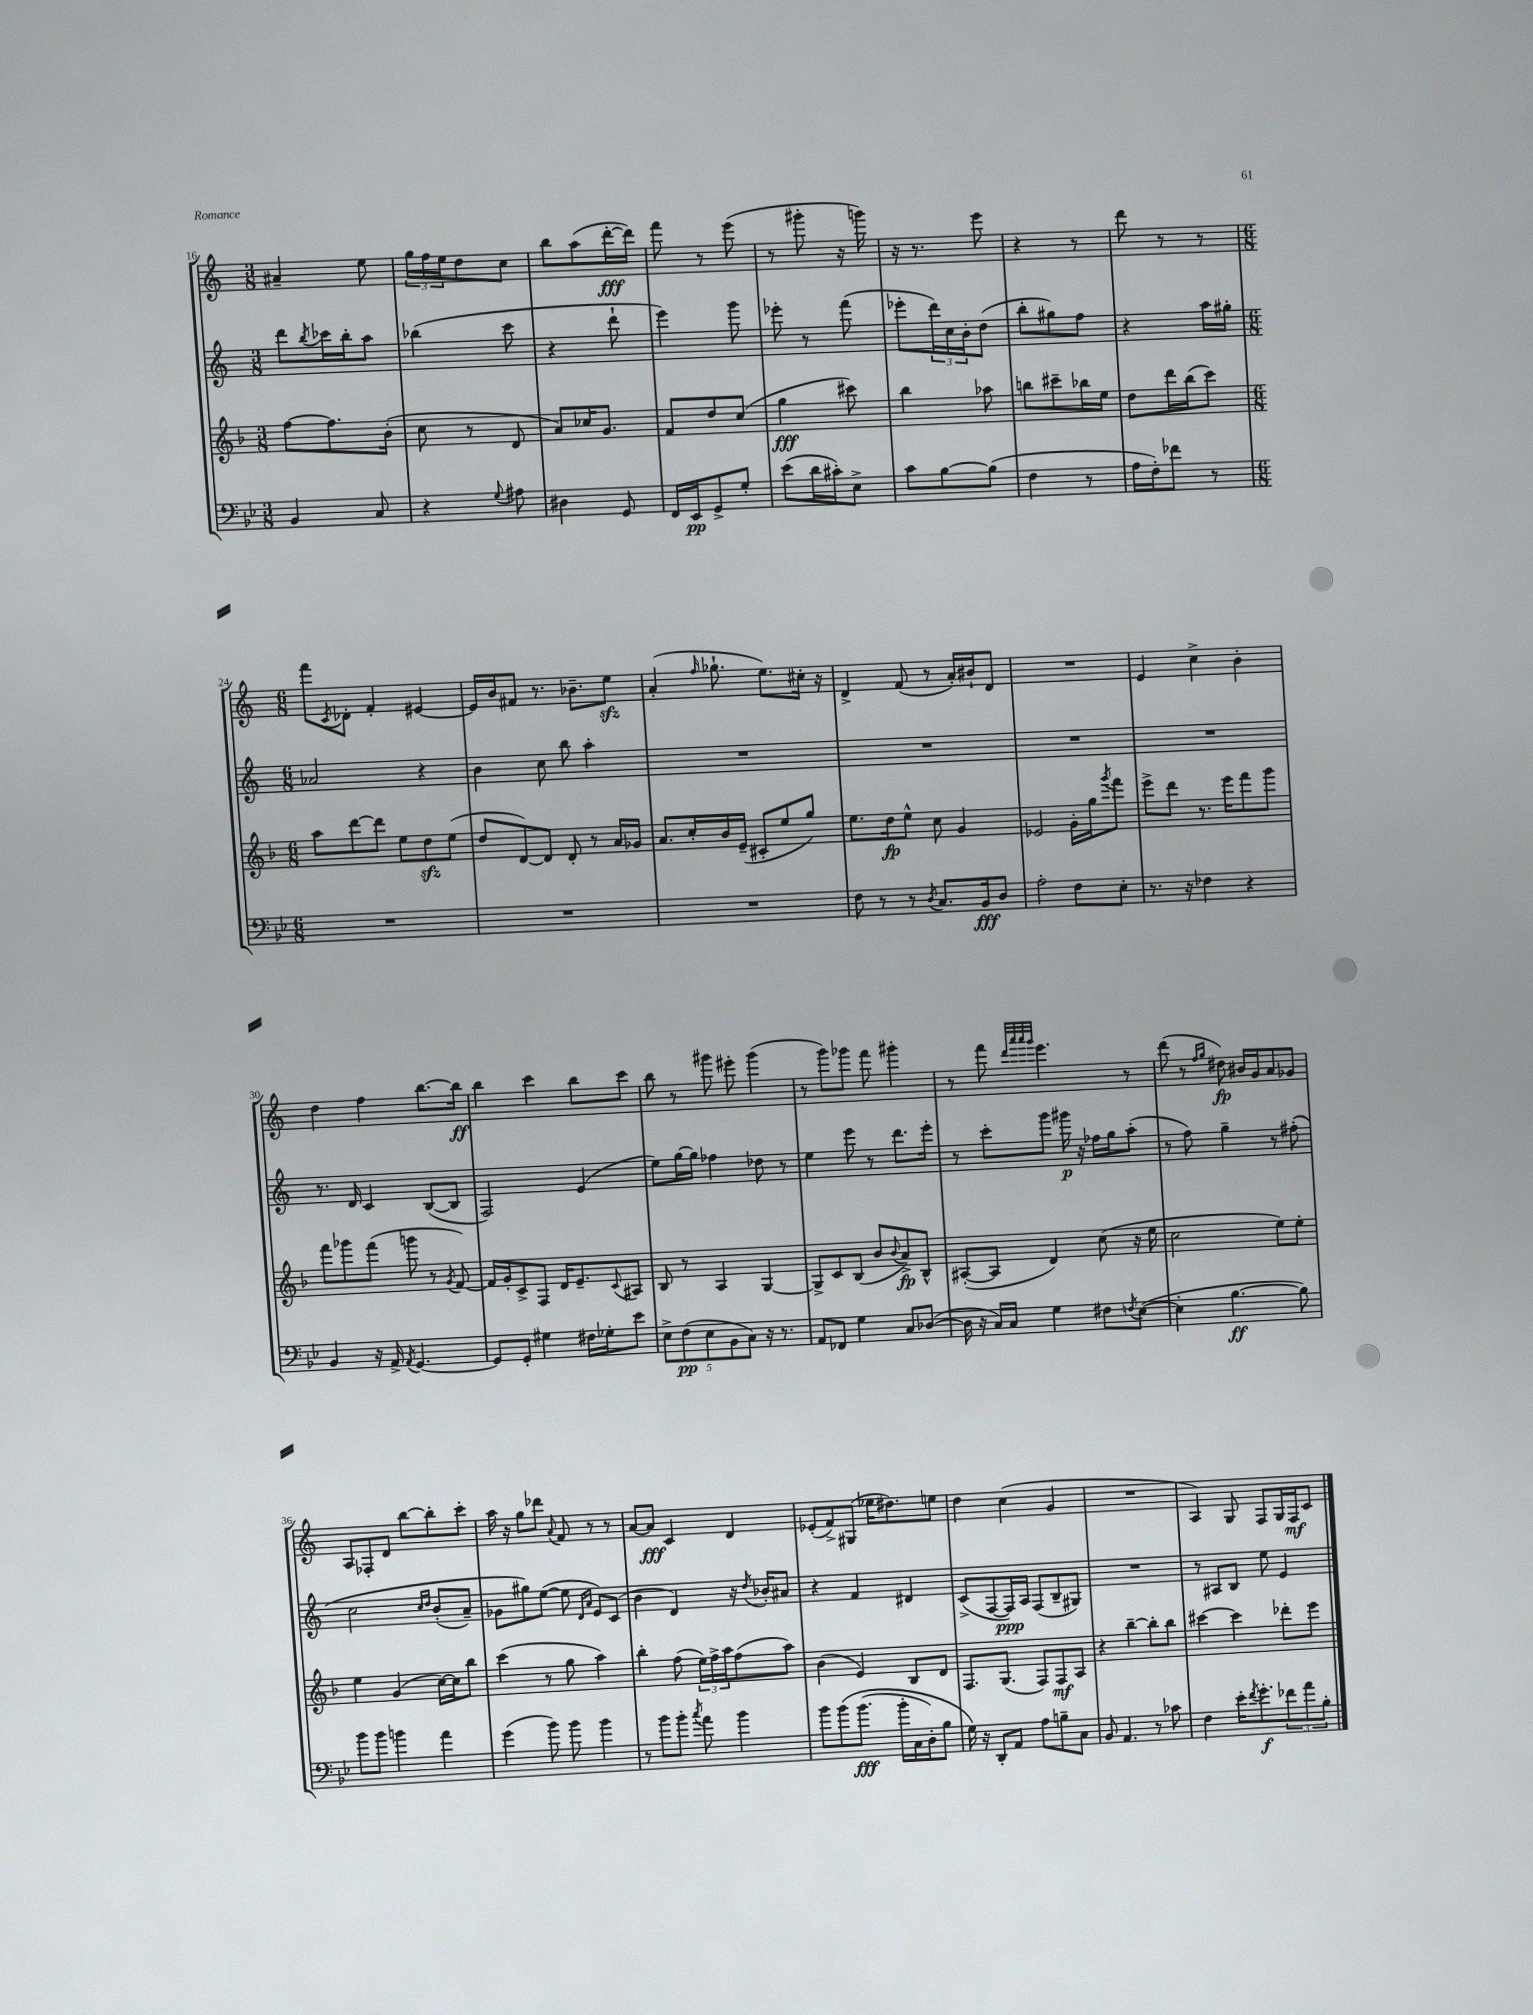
<<
\new StaffGroup <<
\new Staff = "s0" {
    \clef treble \key c \major \numericTimeSignature \time 3/8
    ais'4-- e''8 |
    \tuplet 3/2 { g''16 f''16 e''16 } d''8 c''8 |
    b''8 a''8( d'''16~-.\fff d'''16) |
    f'''8 r8 e'''8( |
    r8 gis'''8-. r16 g'''16) |
    r16 r8. e'''8 |
    r4 r8 |
    d'''8 r8 r8 |
    \numericTimeSignature \time 6/8 f'''8 \acciaccatura { c'8 } des'8-. f'4-. eis'4~ |
    eis'16 b'16 fis'8 r8. bes'8.-- e''8\sfz |
    a'4-.( \grace { f''16 } ges''8.-! e''8.) cis''16-. r16 |
    d'4-> f'8( r8 a'16-.) bis'16-! d'8 |
    R2. |
    e'4 c''4-> b'4-. |
    d''4 f''4 b''8.~ b''16\ff |
    b''4 c'''4 b''8 c'''8 |
    b''8 r8 gis'''8 eis'''8-. gis'''4( |
    r8 g'''8) ges'''8 f'''8 gis'''4-. |
    r8 f'''8 \grace { d'''32 a'''32 a'''32 g'''32 } e'''4. r8 |
    d'''8( r8 \grace { f''16 g''16 } dis''8\fp) bis'16 g'16 a'8 ges'8 |
    a8 fes8-. d'8 b''8~ b''8-. c'''8-. |
    a''16 r16 g''8 des'''8 \appoggiatura { a'8 } f'8 r8 r8 |
    a'8~ a'8\fff c'4 d'4 |
    ees'8-.( f'8->) gis8( ees''16 dis''8.) e''8 |
    d''4 c''4( g'4 |
    R2. |
    a4) g8 f8 g16 f16\mf c'8 \bar "|." |
}
\new Staff = "s1" {
    \clef treble \key c \major \numericTimeSignature \time 3/8
    d'''8 \acciaccatura { b''8 } ces'''16 b''16-. a''8 |
    bes''4( c'''8 |
    r4 d'''8-! |
    e'''4) g'''8 |
    ees'''8-. r8 f'''8( |
    ees'''8-. \tuplet 3/2 { d'''16) c''16 b'16-. } d''8( |
    b''8-. gis''8) f''8 |
    r4 a''16 gis''16-. |
    \numericTimeSignature \time 6/8 aes'2 r4 |
    b'4 c''8 b''8 a''4-. |
    R2. |
    R2. |
    R2. |
    R2. |
    r8. d'16 c'4 b8~( b8 |
    f2) e'4( |
    e''8) g''16~ g''16 fes''4 des''8 r8 |
    e''4 e'''8 r8 d'''8. e'''16-. |
    r8 c'''8-. g'''8 gis'''16\p r16 fes''16 g''16 a''8-.( |
    r8 f''8) g''4-- r8 fis''8-.\( |
    c''2 \grace { c''16 d''16 } b'8-.( a'8--) |
    ges'8 gis''8\) e''8~( e''8 \grace { d'16 a'16 } e'8) c'8( |
    b'4 d'4) r16 \acciaccatura { d''8 } bes'16-. ais'8 |
    r4 f'4 dis'4 |
    c'8->( f8~ f16\ppp) a16 f8( b8-- gis8) |
    R2. |
    r8 ais8 b8 e''8 e'4 \bar "|." |
}
\new Staff = "s2" {
    \clef treble \key f \major \numericTimeSignature \time 3/8
    f''8~ f''8. bes'16-.( |
    c''8 r8 d'8 |
    a'8) ces''16 g'8. |
    f'8 d''8 c''8( |
    g''4\fff cis'''8) |
    bes''4 aes''8 |
    b''8 cis'''8-- bes''16 e''16 |
    d''8 d'''16 bes''16( c'''8) |
    \numericTimeSignature \time 6/8 a''8 d'''8~ d'''8 e''8 d''8\sfz e''8( |
    d''8 d'8~) d'8 d'8-. r8 a'16 ges'16 |
    a'8. c''16-. bes'16 e'16--( cis'8-. e''8 g''8) |
    e''8. d''16\fp e''8-^ c''8 g'4 |
    ees'2 g'16-. g''16 \acciaccatura { g'''8 } f'''8 |
    e'''8-> d'''8 r8. e'''16 f'''8 g'''8 |
    f'''8 ges'''8 f'''8( g'''8 r8 \acciaccatura { g'8 } f'8~) |
    f'16 g'16-. c'8-> f8 d'16 e'8.-- \appoggiatura { c'8 } ais8 |
    bes8 r8 a4 g4~ |
    g8-> c'8 bes8( bes'8 \appoggiatura { bes'8 } a'8->\fp) bes8-^ |
    ais8~-.( ais8 d'4) c''8( r16 e''16 |
    c''2 e''8) e''8-. |
    e''4 g'4( c''16~) c''16 bes''8 |
    c'''4( r8 g''8 a''4) |
    bes''4-. f''8( \tuplet 3/2 { e''16) f''16-> a''16 } f''8( a''8) |
    bes'4( e'4) bes8 d'8 |
    f8. g8.( f8) f8\mf a8 |
    r4 bes''4~-- bes''8-. bes''8 |
    cis'''4~ cis'''4 des'''8-. e'''8 \bar "|." |
}
\new Staff = "s3" {
    \clef bass \key bes \major \numericTimeSignature \time 3/8
    bes,4 c8 |
    r4 \appoggiatura { g8 } ais8 |
    dis4 g,8 |
    f,16 ees,16\pp g,8-> g8-. |
    ees'8( d'16 cis'16-.) ees8-> |
    c'8 bes8~ bes8( |
    f4 r8 |
    a16 f16-.) fes'8 r8 |
    \numericTimeSignature \time 6/8 R2. |
    R2. |
    R2. |
    f8 r8 r8 \acciaccatura { d8 } c8. bes,16\fff d8 |
    a2-. f8 ees8-. |
    r8. r16 fes4 r4 |
    bes,4 r16 a,16-> \acciaccatura { a,8 } g,4.~ |
    g,8 g,8-. gis4 fis16 ges16-. ees'8 |
    \tuplet 5/4 { ees8-> f8\pp( ees8 bes,8 c8) } r16 r8. |
    a,8 fes,8 g4 c8 des8~( |
    des16 r16 c16) c16 g4 fis8 \acciaccatura { f8 } ees8~( |
    ees4-. bes4.~\ff bes8) |
    bes'8 bes'8 b'4 a'4 |
    g'4( bes'8) bes'8 bes'4 |
    r8 bes'8 bes'8-. \acciaccatura { c''8 } a'8 bes'4 |
    bes'8 bes'8\( bes'8.\fff( bes'16-. c16 d16-.) bes8 |
    g16\) r16 d,8-. a,8 a8 b8-- c8 |
    bes,8 a,4. r8 ces'8 |
    f4 ees'16-. \acciaccatura { f'8 } g'8.-.\f \tuplet 3/2 { fes'8 a'8 bes8-. } \bar "|." |
}
>>
>>
\layout { \context { \Score currentBarNumber = #16 } }
